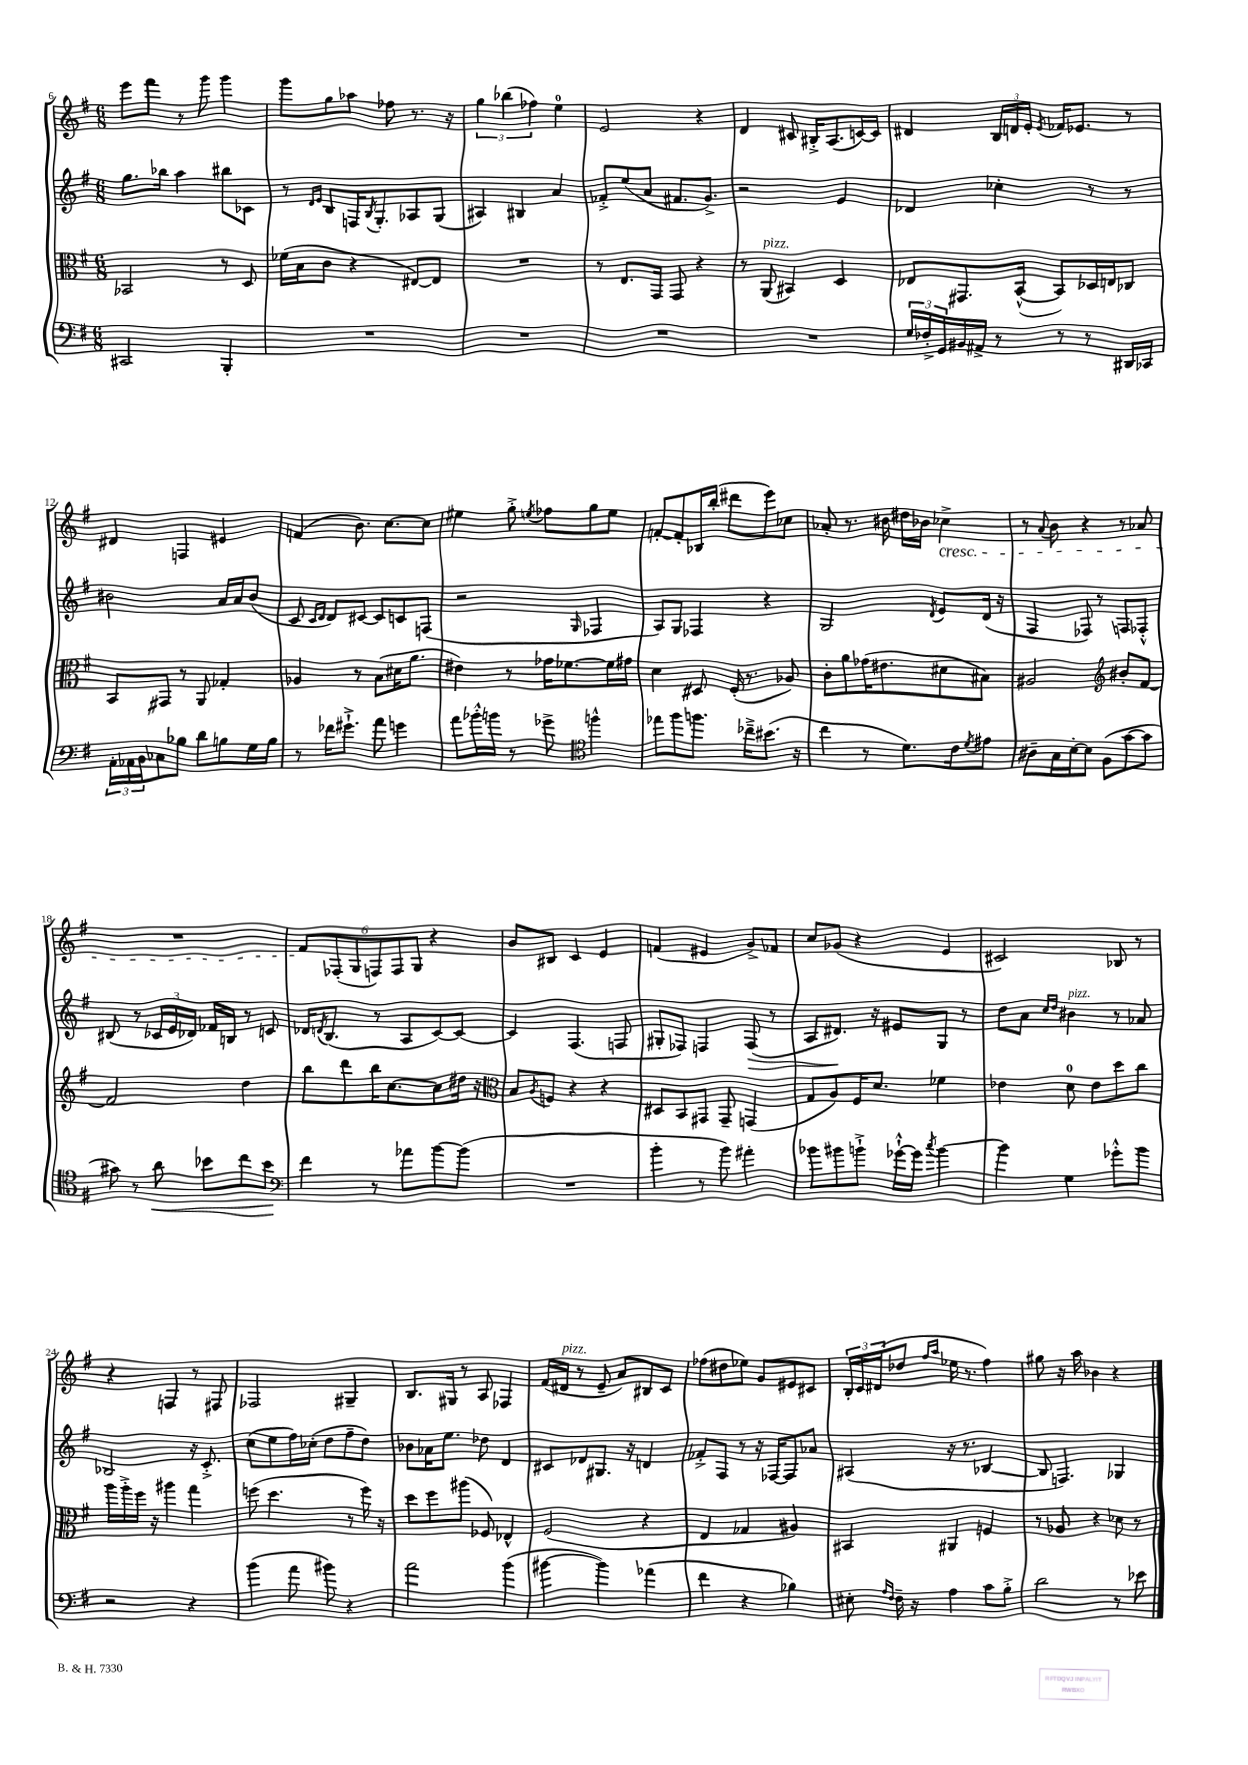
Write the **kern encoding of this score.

**kern	**kern	**kern	**kern
*staff4	*staff3	*staff2	*staff1
*clefF4	*clefC3	*clefG2	*clefG2
*k[f#]	*k[f#]	*k[f#]	*k[f#]
*M6/8	*M6/8	*M6/8	*M6/8
2CC#/	2BB-/	8.gg\L	8eee\L
.	.	.	8fff#\J
.	.	16bb-\Jk	.
.	.	4aa\	8r
.	.	.	8ggg\
4BBB'/	8r	8bb#\L	4ggg\
.	8D/	8c-\J	.
=	=	=	=
2.r	(16f-\LL	8r	8ggg\L
.	16B\J	.	.
.	.	16qqd/LL	.
.	.	16qqe/JJ	.
.	8c\J	8B/L	8gg\
.	4r	16F/K	8aa-\J
.	.	8qB/	.
.	.	8.G'/	.
.	.	.	8ff-\
.	[8E#/L)	8A-/	8.r
.	8E#/]J	(8G/J	.
.	.	.	16r
=	=	=	=
2.r	2.r	4A#/)	6gg\
.	.	.	(6bb-\
.	.	4B#/	.
.	.	.	6ff-\)
.	.	4a/	4ee\
=	=	=	=
2.r	8r	8f-'^/L	2e/
.	8.E/L	(8ee/	.
.	.	8a/J	.
.	16GG/Jk	.	.
.	8GG/	8.f#/L	.
.	4r	.	4r
.	.	8.g^/J)	.
=	=	=	=
2.r	8r	2r	4d/
.	(8AA/	.	.
.	4BB#/)	.	8c#/
.	.	.	16B#'^/LK
.	.	.	(8.A/
.	4D/	4e/	.
.	.	.	[16c/L)
.	.	.	16c/]JJ
=	=	=	=
24G/LL	8E-/L	4d-/	4d#/
24F-'^/	.	.	.
24GG/	.	.	.
16BB#/	8.GG#/	.	.
16AA#^/JJ	.	.	.
8r	.	4cc-'\	24B/LL
.	.	.	24d/
.	([16BB^^/Jk	.	.
.	.	.	24e'/JJ
.	.	.	8qe/
8r	8BB/]L)	.	16f-/LK
.	.	.	8.e-/J
8r	16D-/L	8r	.
.	16E/J	.	.
16DD#/LL	8C-/J	8r	8r
16CC-/JJ	.	.	.
=	=	=	=
24AA'\LL	8BB/L	2b#\	4d#/
24AA-\	.	.	.
24BB\J	.	.	.
8C-\	8GG#/J	.	.
8B-\J	8r	.	4F/
8d\L	8AA/	.	.
8B\	4G-'/	16a/LL	4e#/
.	.	16a/J	.
16G\L	.	(8b#/J	.
16B\JJ	.	.	.
=	=	=	=
8r	4A-/	8c/	(4f/
.	.	16qqc/LL	.
.	.	16qqd/JJ	.
16f-\LK	.	8d/L)	.
8.g#`^\J	.	.	.
.	8r	[8c#/J	8.b\)
8a\	(8B\L	8c#/]L	.
.	.	.	[8.cc\L
4g\	16d#\K	8c/	.
.	8.a\J	.	.
.	.	(8F/J	8cc\]J
=	=	=	=
8a\L	4e#\)	2r	4ee#\
16b-'^^\L	.	.	.
16b\JJ	.	.	.
8r	8r	.	8gg'^\
.	.	.	8qee/
8g-^\	16g-\LK	.	8ff-\L
.	[8.f-\	.	.
*clefC4	*	*	*
.	.	16qqG/	.
4ff^^\	.	4F-/	8gg\
.	16f-\]L	.	8ee\J
.	16g#\JJ	.	.
=	=	=	=
8ee-\L	4d\	8A/L)	[8f'/L
8ff#\	.	8G/J	8f'/]
8.ff\J	8D#/	4F-/	16B-/L
.	.	.	(16bb'/JJ
.	(16F#'/	.	8ddd#\L
16cc-~^\LK	8.r	.	.
(8.b#\J	.	4r	8eee\)
.	8A-/)	.	8cc-\J
16r	.	.	.
=	=	=	=
4cc\	8c'\L	2G/	8a-'/
.	8a\	.	8.r
8r	(16g-\K	.	.
.	8.e#\	.	16b#\
8.d\L)	.	.	16dd#\LL
.	.	.	16b-\JJ
.	.	8qd/	.
.	8d#\	8e/L	4cc-^\
16c\k	.	.	.
8qd/	.	.	.
8e#\J	8B#\J)	(16d/Jk	.
.	.	16r	.
=	=	=	=
8A#~\L	2A#/	4F#/	8r
.	.	.	8qqa/
16G\L	.	.	8b\
[16B'\J	.	.	.
8B\]J	.	8F-/)	4r
(8F#\L	.	8r	.
*	*clefG2	*	*
[8g\	8b#'/L	8F/L	8r
8g\]J	[8f#/J	8F-'^^/J	8a-/
=	=	=	=
8g#\)	2f#/]	(8B#/	2.r
8r	.	8r	.
8a\	.	24c-/LL	.
.	.	24e/	.
.	.	24d-/JJ)	.
8b-\L	.	16f-/LL	.
.	.	16B/JJ	.
8cc\	4dd\	8r	.
8b-\J	.	8c/	.
=	=	=	=
*clefF4	*	*	*
4f#\	8bb\L	16d-/LK	12f#/L
.	.	8qd/	.
.	.	(8.B/J	.
.	.	.	(12F-'/
.	8ddd\	.	.
.	.	.	12G/
8r	16bb\K	8r	12F/)
.	[8.cc\	.	.
.	.	.	12F/
8a-\L	.	8A/L	.
.	.	.	12G/J
[8b\	8cc\]	[8c/)	4r
(8b\]J	16dd#\Jk	8c/_J	.
.	16r	.	.
=	=	=	=
*	*clefC3	*	*
2.r	8B/L	4c/]	8b/L
.	8qA/	.	.
.	8F/J	.	8B#/J
.	4r	(4.F#/	4c/
.	4r	.	4e/
.	.	8F/	.
=	=	=	=
4b'\	8D#/L	8G#'/L	(4f/
.	8BB/	8F-/J)	.
8r	8GG#/J	4F/	4e#/
8b\)	8GG#~/	.	.
4a#'\	(4GG/	(8F/	8g^/L)
.	.	8r	8f-/J
=	=	=	=
8b-\L	8G/L	8A/L	8cc/L
8b#\	8A/)	8.d#/J)	(8g-/J
8b`^\J	16F#/K	.	4r
.	8.d/J	16r	.
[16g-`^^\LL	.	8e#/L	.
16g-\]JJ	.	.	.
8qcc/	.	.	.
[4b\	4f-\	8G/J	4e/
.	.	8r	.
=	=	=	=
4b\]	4e-\	8dd\L	2c#/)
.	.	8a\J	.
.	.	16qqcc/LL	.
.	.	16qqdd/JJ	.
4G\	8d\	4b#\	.
.	8e-\L	.	.
8g-'^^\L	8dd\	8r	8B-/
8b\J	8cc\J	8a-/	8r
=	=	=	=
2r	16aa\LL	2B-/	4r
.	16aa'^\	.	.
.	16ff#\JJ	.	.
.	16r	.	.
.	4aa#\	.	4F/
4r	4gg\	16r	8r
.	.	8.c'^/	.
.	.	.	8F#/
=	=	=	=
(4b\	(8ff\	(8cc\L	2F-/
.	4.dd\	8ee\	.
8a\	.	16ff#\L)	.
.	.	(16cc-'\JJ	.
8b#\)	.	8dd\L	.
4r	8r	8ff#~\	4G#~/
.	16ff\)	8dd\J)	.
.	16r	.	.
=	=	=	=
2a\	8dd\L	8b-\L	8.B/L
.	8ff#\	16a-\K	.
.	.	8.ee\J	16G#/Jk
.	(8aa#\J	.	8r
.	8F-/)	8dd-\	8A/
(4b\	4E-^^/	4d/	4F-/
=	=	=	=
[4b#\	(2F#/	8c#/L	(16f#/LL
.	.	.	16d#/JJ
.	.	8d-/	8r
4b#\])	.	8.G#/J	8e~/
.	.	.	8a/L)
.	.	16r	.
(4a-\	4r	4d/	8B#/
.	.	.	8c/J
=	=	=	=
4f#\	4E/	8f-'^/L	(8ff-\L
.	.	8F#/J	8dd#\
4r	4G-/	8r	8ee-\J)
.	.	16r	8g/L
.	.	[16F-/LK	.
4B-\)	4A#/)	8F-/]	8e#/
.	.	8a-/J	8c#/J
=	=	=	=
8E#'\	4BB#/	(4A#/	24B'/LL
.	.	.	24c/
.	.	.	(24d#/J
16qqA/LL	.	.	.
16qqF#/JJ	.	.	.
16F#~\	.	.	8dd-/J
16r	.	.	.
.	.	.	16qqff#/LL
.	.	.	16qqaa/JJ
4A\	4AA#/	16r	16ee-\
.	.	8.r	8.r
8c\L	4F/	[4B-/	4ff#\)
8B'^\J	.	.	.
=	=	=	=
2d\	8r	8B-/]	8gg#\
.	8A-/	4.F/)	16r
.	.	.	16aa\
.	4r	.	4b-\
8r	8d-\	4G-/	4r
8e-\	8r	.	.
==	==	==	==
*-	*-	*-	*-
